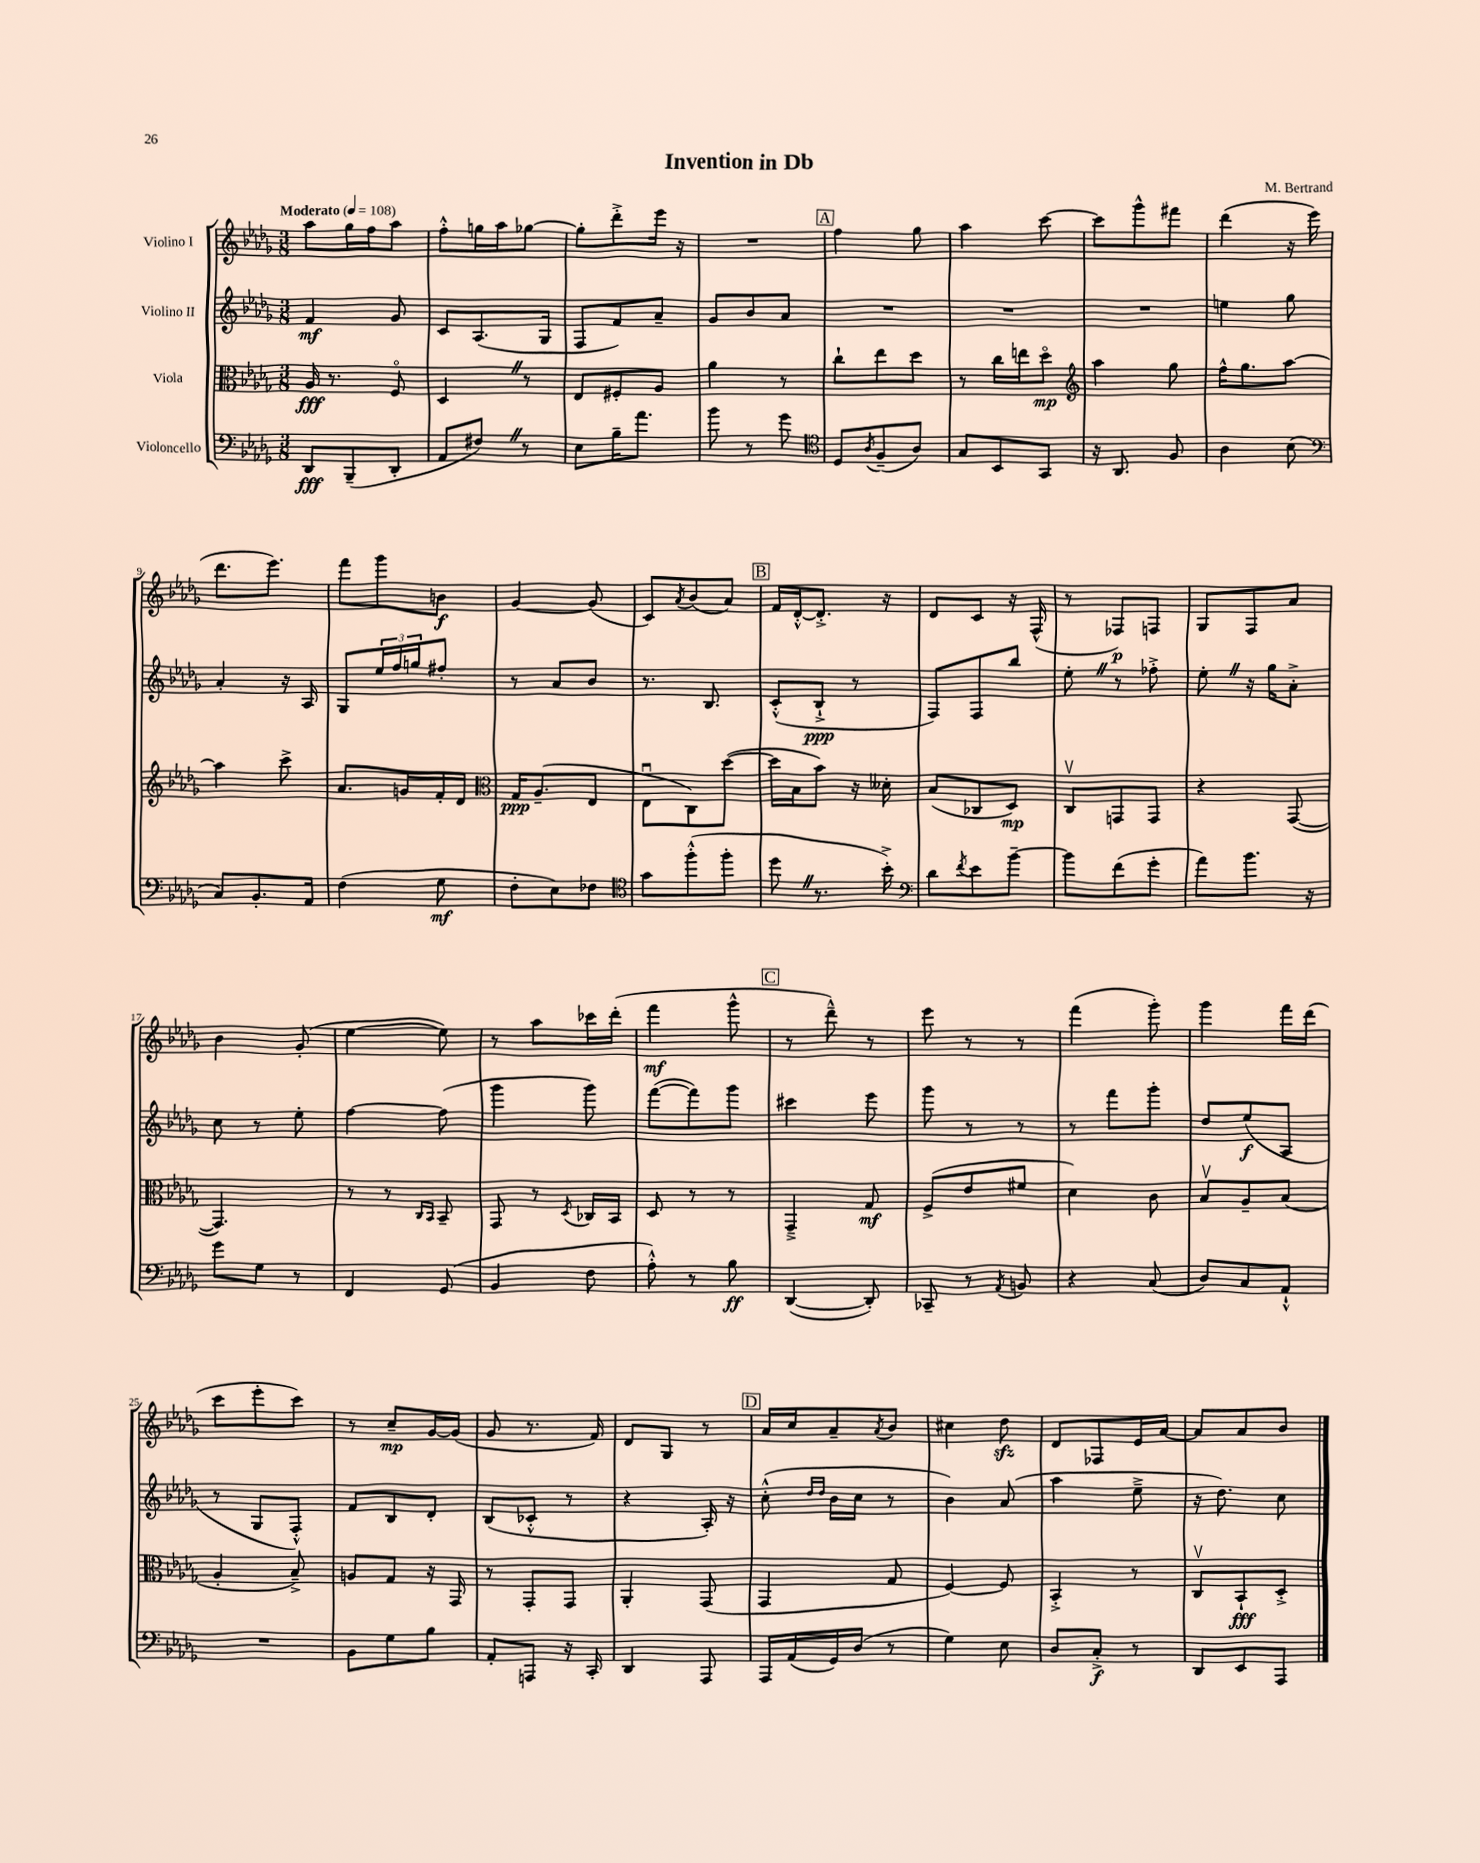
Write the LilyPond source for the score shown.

\header { title = "Invention in Db" composer = "M. Bertrand" }
<<
\new StaffGroup <<
\new Staff = "s0" \with { instrumentName = "Violino I" } {
    \clef treble \key des \major \numericTimeSignature \time 3/8 \tempo "Moderato" 4 = 108
    aes''8 ges''16 f''16 aes''8 |
    f''8-.-^ g''16 aes''16 ges''8~ |
    ges''8-. des'''8-.-> ees'''16 r16 |
    R4. |
    \mark \markup { \box "A" } f''4 ges''8 |
    aes''4 c'''8~ |
    c'''8 ges'''8-^ fis'''8 |
    des'''4( r16 ees'''16 |
    des'''8. ees'''8.) |
    f'''8 ges'''8 b'8\f |
    ges'4~ ges'8( |
    c'8) \acciaccatura { aes'8 } bes'8( aes'8) |
    \mark \markup { \box "B" } f'16 des'16~-.-^ des'8.-.-> r16 |
    des'8 c'8 r16 f16-^( |
    r8 fes8\p) f8 |
    ges8 f8 aes'8 |
    bes'4 ges'8-.( |
    ees''4~ ees''8) |
    r8 aes''8 ces'''16 des'''16-.( |
    f'''4\mf ges'''8-^ |
    \mark \markup { \box "C" } r8 des'''8---^) r8 |
    ees'''8 r8 r8 |
    f'''4( ges'''8-.) |
    ges'''4 f'''16 des'''16( |
    c'''8 ees'''8-. c'''8) |
    r8 c''8--\mp ges'16~ ges'16( |
    ges'8 r8. f'16) |
    des'8 ges8 r8 |
    \mark \markup { \box "D" } aes'16 c''16 aes'8-- \acciaccatura { aes'8 } bes'8 |
    cis''4 des''8\sfz |
    des'8 fes8 ees'16 aes'16~ |
    aes'8 aes'8 bes'8 \bar "|." |
}
\new Staff = "s1" \with { instrumentName = "Violino II" } {
    \clef treble \key des \major \numericTimeSignature \time 3/8
    f'4\mf ges'8 |
    c'8 aes8.( ges16 |
    f8 f'8) aes'8-- |
    ges'8 bes'8 aes'8 |
    \mark \markup { \box "A" } R4. |
    R4. |
    R4. |
    e''4 ges''8 |
    aes'4-. r16 aes16 |
    ges8 \tuplet 3/2 { ees''16 f''16 g''16 } fis''8-. |
    r8 aes'8 bes'8 |
    r8. bes8. |
    \mark \markup { \box "B" } c'8-.-^( bes8-!->\ppp r8 |
    f8) f8 bes''8 |
    ees''8-. \once \override BreathingSign.text = \markup { \musicglyph "scripts.caesura.straight" } \breathe r8 fes''8-.-> |
    ees''8-. \once \override BreathingSign.text = \markup { \musicglyph "scripts.caesura.straight" } \breathe r16 ges''16 aes'8-.-> |
    c''8 r8 ees''8-. |
    f''4~ f''8( |
    ges'''4 ges'''8) |
    f'''8~( f'''8) ges'''8 |
    \mark \markup { \box "C" } cis'''4 ees'''8 |
    ges'''8 r8 r8 |
    r8 f'''8 ges'''8-. |
    des''8 ees''8\f( aes8 |
    r8 ges8 f8-.-^) |
    f'8 bes8 des'8-. |
    bes8( ces'8-.-^ r8 |
    r4 aes16-.) r16 |
    \mark \markup { \box "D" } c''8-.-^( \grace { des''16 des''16 } bes'16 c''16 r8 |
    bes'4) aes'8( |
    aes''4 ees''8---> |
    r16 des''8.) c''8 \bar "|." |
}
\new Staff = "s2" \with { instrumentName = "Viola" } {
    \clef alto \key des \major \numericTimeSignature \time 3/8
    aes16\fff r8. f8\flageolet |
    des4 \once \override BreathingSign.text = \markup { \musicglyph "scripts.caesura.straight" } \breathe r8 |
    ees8 fis8-. aes8 |
    aes'4 r8 |
    \mark \markup { \box "A" } c''8-! ees''8 des''8 |
    r8 c''16 e''16 des''8\flageolet\mp |
    \clef treble aes''4 ges''8 |
    f''16-^ ges''8. aes''8~ |
    aes''4 c'''8-> |
    aes'8. g'16 f'16-. des'16 |
    \clef alto ges16\ppp aes8.--( ees8 |
    ees8\downbow c8) des''8~( |
    \mark \markup { \box "B" } des''16 bes16 bes'8) r16 deses'16-. |
    bes8( ces8 des8\mp) |
    c8\upbow g,8 g,8 |
    r4 ges,8~( |
    ges,4.) |
    r8 r8 \grace { c16 bes,16 } bes,8-- |
    ges,8 r8 \acciaccatura { des8 } ces16 bes,16 |
    des8 r8 r8 |
    \mark \markup { \box "C" } ges,4---> ges8\mf |
    f8->( ees'8 fis'8 |
    des'4) c'8 |
    bes8\upbow aes8-- bes8( |
    aes4-. bes8--->) |
    a8 ges8 r16 ges,16 |
    r8 ges,8-. ges,8 |
    aes,4-. ges,8( |
    \mark \markup { \box "D" } ges,4 ges8 |
    f4~) f8 |
    bes,4-.-> r8 |
    c8\upbow bes,8-!\fff des8-.-> \bar "|." |
}
\new Staff = "s3" \with { instrumentName = "Violoncello" } {
    \clef bass \key des \major \numericTimeSignature \time 3/8
    des,8\fff bes,,8--( des,8-. |
    aes,8 fis8) \once \override BreathingSign.text = \markup { \musicglyph "scripts.caesura.straight" } \breathe r8 |
    ees8 bes16-- aes'8. |
    bes'8 r8 ges'8 |
    \mark \markup { \box "A" } \clef tenor des8 \acciaccatura { aes8 } f8--( aes8) |
    ges8 bes,8 ges,8 |
    r16 aes,8. f8 |
    aes4 bes8( |
    \clef bass c8) bes,8.-. aes,16 |
    f4( ges8\mf |
    f8-. ees8) fes8 |
    \clef tenor ges'8 f''8-.-^( f''8-. |
    \mark \markup { \box "B" } des''8 \once \override BreathingSign.text = \markup { \musicglyph "scripts.caesura.straight" } \breathe r8. bes'16-.->) |
    \clef bass des'8 \acciaccatura { f'8 } ees'8 bes'8~-- |
    bes'8 f'8( ges'8-. |
    aes'8) bes'8. r16 |
    ges'8 ges8 r8 |
    f,4 ges,8( |
    bes,4 f8 |
    aes8-.-^) r8 bes8\ff |
    \mark \markup { \box "C" } des,4~( des,8-.) |
    ces,8-- r8 \acciaccatura { aes,8 } b,8 |
    r4 c8( |
    des8) c8 aes,8-!-^ |
    R4. |
    bes,8 ges8 bes8 |
    aes,8-. a,,8 r16 c,16-. |
    des,4 aes,,8 |
    \mark \markup { \box "D" } aes,,16 aes,16( ges,16) des16( r8 |
    ges4) ees8 |
    des8 c8-.->\f r8 |
    des,8 ees,8 aes,,8 \bar "|." |
}
>>
>>
